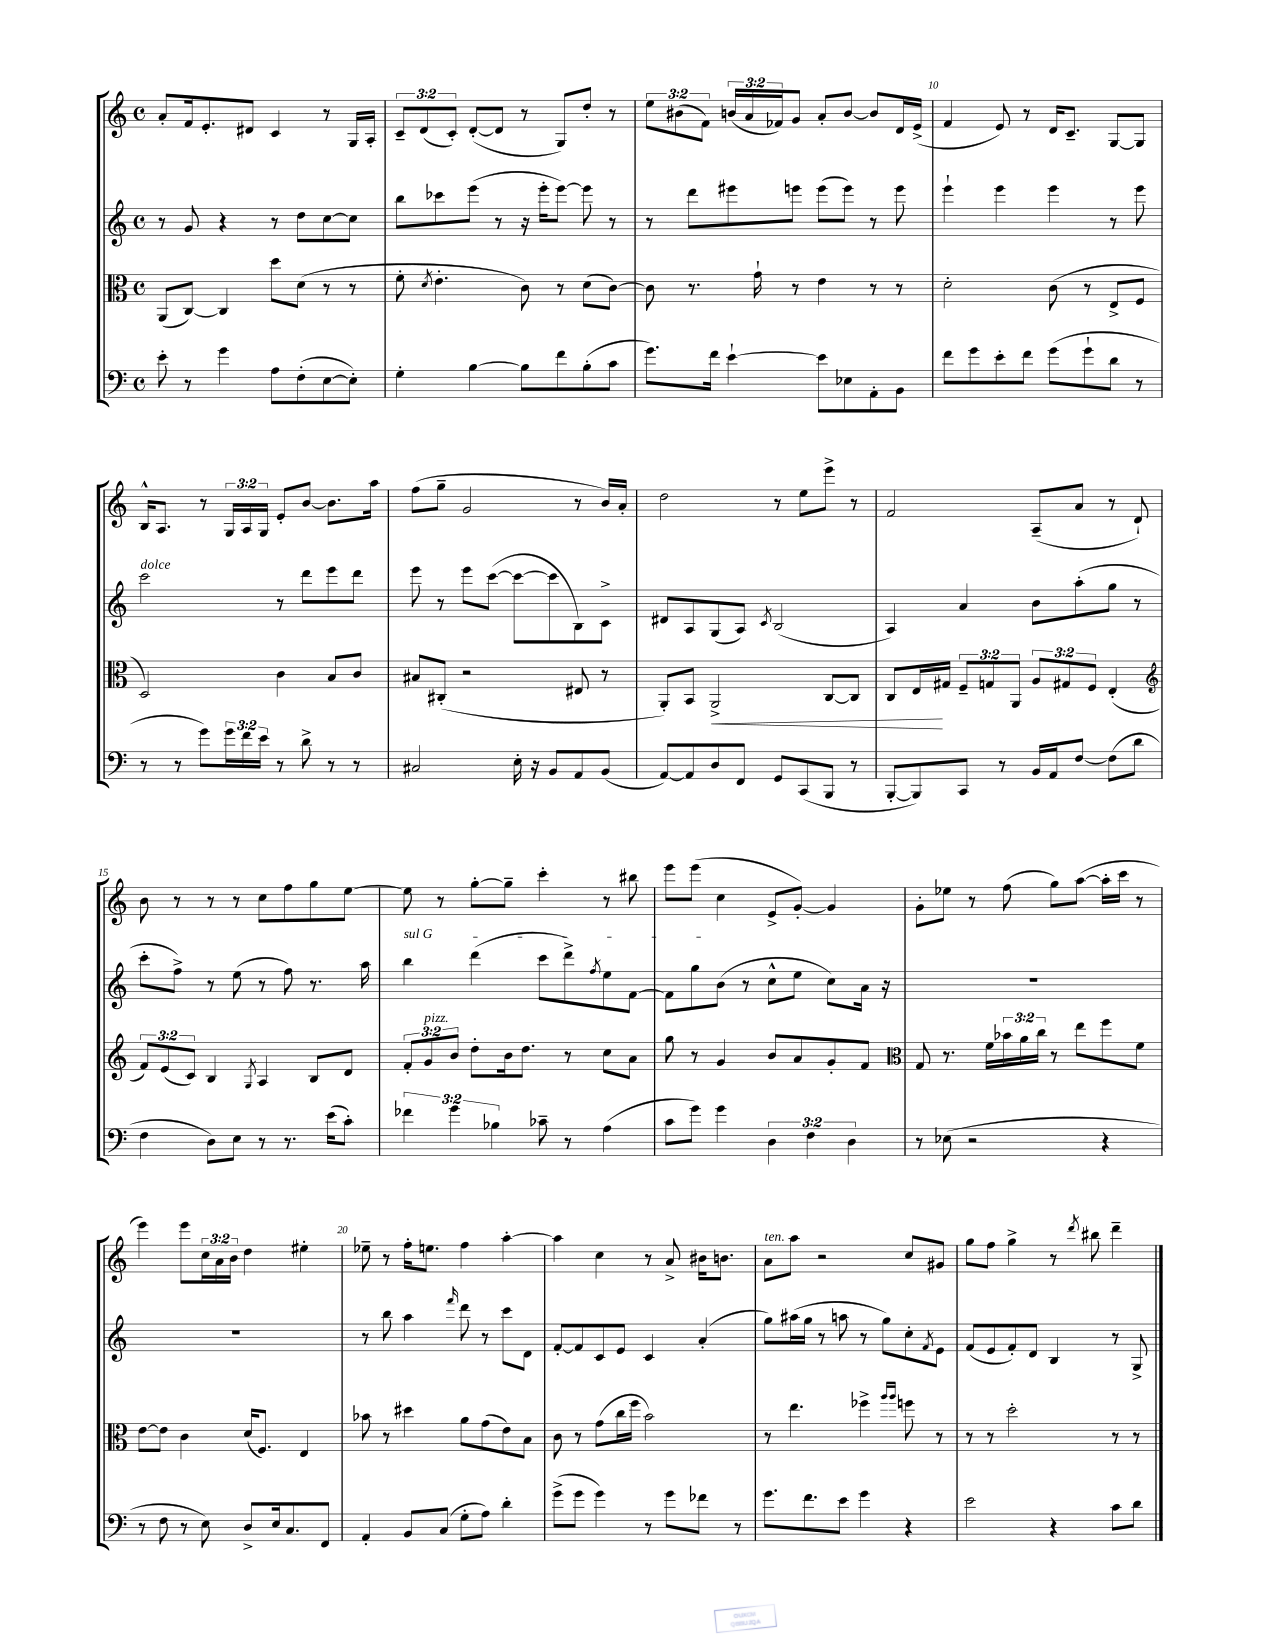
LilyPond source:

<<
\new StaffGroup <<
\new Staff = "s0" {
    \clef treble \key c \major \defaultTimeSignature \time 4/4 \override Staff.TupletNumber.text = #tuplet-number::calc-fraction-text
    a'8-. f'16 e'8.-. dis'8 c'4 r8 g16 a16-. |
    \tuplet 3/2 { c'8-- d'8( c'8-.) } d'8~-.( d'8 r8 g8) d''8-. r8 |
    \tuplet 3/2 { e''8 bis'8( f'8) } \tuplet 3/2 { b'16( a'16 fes'16) } g'8 a'8-. b'8~ b'8 d'16 e'16->( |
    f'4 e'8) r8 d'16 c'8.-- g8~ g8 |
    b16-^ a8. r8 \tuplet 3/2 { g16 a16 g16 } e'8-. b'8~ b'8. a''16 |
    f''8( g''8-- g'2 r8 b'16) a'16-. |
    d''2 r8 e''8 e'''8-> r8 |
    f'2 a8--( a'8 r8 d'8-!) |
    b'8 r8 r8 r8 c''8 f''8 g''8 e''8~ |
    e''8 r8 g''8~-. g''8-- c'''4-. r8 bis''8 |
    e'''8 e'''8( c''4 e'8-> g'8~-.) g'4 |
    g'8-. ees''8 r8 f''8( g''8) a''8~( a''16-. c'''16 r8 |
    e'''4) e'''8 \tuplet 3/2 { c''16 a'16 b'16 } d''4 eis''4-. |
    ees''8-- r8 f''16-. e''8. f''4 a''4~-. |
    a''4 c''4 r8 a'8-> bis'16 b'8. |
    a'8^\markup { \italic "ten." } a''8 r2 c''8 gis'8 |
    g''8 f''8 g''4-> r8 \acciaccatura { d'''8 } bis''8 d'''4-- \bar "|." |
}
\new Staff = "s1" {
    \clef treble \key c \major \defaultTimeSignature \time 4/4
    r8 g'8 r4 r8 d''8 c''8~ c''8 |
    b''8 ces'''8 e'''8( r8 r16 e'''16-. e'''8~) e'''8 r8 |
    r8 d'''8 eis'''8 e'''8 e'''8( e'''8) r8 e'''8 |
    e'''4-! e'''4 e'''4 r8 e'''8 |
    c'''2^\markup { \italic "dolce" } r8 d'''8 e'''8 d'''8 |
    e'''8 r8 e'''8 c'''8~( c'''8~ c'''8 b8) c'8-> |
    dis'8 a8 g8( a8) \acciaccatura { c'8 } b2( |
    a4) a'4 b'8 a''8-.( g''8 r8 |
    c'''8-. f''8->) r8 e''8( r8 f''8) r8. a''16 |
    \once \override TextSpanner.bound-details.left.text = \markup { \italic "sul G" } b''4\startTextSpan d'''4( c'''8 d'''8->) \acciaccatura { f''8 } e''8 f'8~ |
    f'8 g''8 b'8\stopTextSpan( r8 c''8-^ e''8 c''8) a'16 r16 |
    R1 |
    R1 |
    r8 b''8 a''4 \grace { f'''16 } d'''8 r8 c'''8 d'8 |
    f'8~-. f'8 c'8 e'8 c'4 a'4-.( |
    g''8) ais''16( g''16 r8 a''8 r8 g''8) c''8-. \acciaccatura { f'8 } e'8 |
    f'8( e'8 f'8-.) d'8 b4 r8 g8-> \bar "|." |
}
\new Staff = "s2" {
    \clef alto \key c \major \defaultTimeSignature \time 4/4 \override Staff.TupletNumber.text = #tuplet-number::calc-fraction-text
    a,8( c8~) c4 d''8 d'8( r8 r8 |
    f'8-. \acciaccatura { d'8 } e'4.-. c'8) r8 d'8( c'8~) |
    c'8 r8. g'16-! r8 e'4 r8 r8 |
    d'2-. c'8( r8 e8-> f8 |
    d2) c'4 b8 c'8 |
    bis8 cis8-.( r2 eis8 r8 |
    a,8-.) b,8 a,2->\< c8~ c8 |
    c8 e16\! gis16 \tuplet 3/2 { f8-- g8 a,8 } \tuplet 3/2 { a8 gis8 f8 } e4-.( |
    \clef treble \tuplet 3/2 { f'8) e'8( c'8) } b4 \acciaccatura { g8 } a4 b8 d'8 |
    \tuplet 3/2 { f'8-. g'8^\markup { \italic "pizz." } b'8 } d''8-. b'16 d''8. r8 c''8 a'8 |
    g''8 r8 g'4 b'8 a'8 g'8-. f'8 |
    \clef alto g8 r8. f'16 \tuplet 3/2 { bes'16 a'16 c''16 } r8 e''8 f''8 f'8 |
    e'8~ e'8 c'4 d'16( f8.) e4 |
    bes'8 r8 dis''4 a'8 g'8( e'8) b8 |
    c'8 r8 g'8( c''16 f''16 b'2) |
    r8 e''4. fes''4-> \grace { a''16 a''16 } f''8 r8 |
    r8 r8 d''2-. r8 r8 \bar "|." |
}
\new Staff = "s3" {
    \clef bass \key c \major \defaultTimeSignature \time 4/4 \override Staff.TupletNumber.text = #tuplet-number::calc-fraction-text
    e'8-. r8 g'4 a8 f8-.( e8~ e8-.) |
    g4-. b4~ b8 f'8 b8-.( c'8 |
    g'8.) f'16 e'4~-! e'8 ees8 a,8-. b,8 |
    f'8 g'8 e'8-. f'8 g'8( g'8-! d'8 r8 |
    r8 r8 g'8) \tuplet 3/2 { g'16 f'16 e'16 } r8 d'8-> r8 r8 |
    cis2 e16-. r16 b,8 a,8 b,8( |
    a,8~) a,8 d8 f,8 g,8 c,8( b,,8 r8 |
    b,,8~-. b,,8) c,8 r8 b,16 a,16 f8~ f8( d'8 |
    f4 d8) e8 r8 r8. e'16( c'8-.) |
    \tuplet 3/2 { fes'4 g'4 bes4 } ces'8-- r8 a4( |
    c'8 g'8) g'4 \tuplet 3/2 { d4 f4 d4 } |
    r8 ees8( r2 r4 |
    r8 f8 r8 e8) d8-> e16 c8. f,8 |
    a,4-. b,8 c8( g8-. a8) d'4-. |
    g'8->( g'8 g'4) r8 g'8 fes'8 r8 |
    g'8. f'8. e'8 g'4 r4 |
    e'2 r4 c'8 d'8 \bar "|." |
}
>>
>>
\layout { \context { \Score currentBarNumber = #7 \override BarNumber.break-visibility = ##(#f #t #t) barNumberVisibility = #(every-nth-bar-number-visible 5) } }
